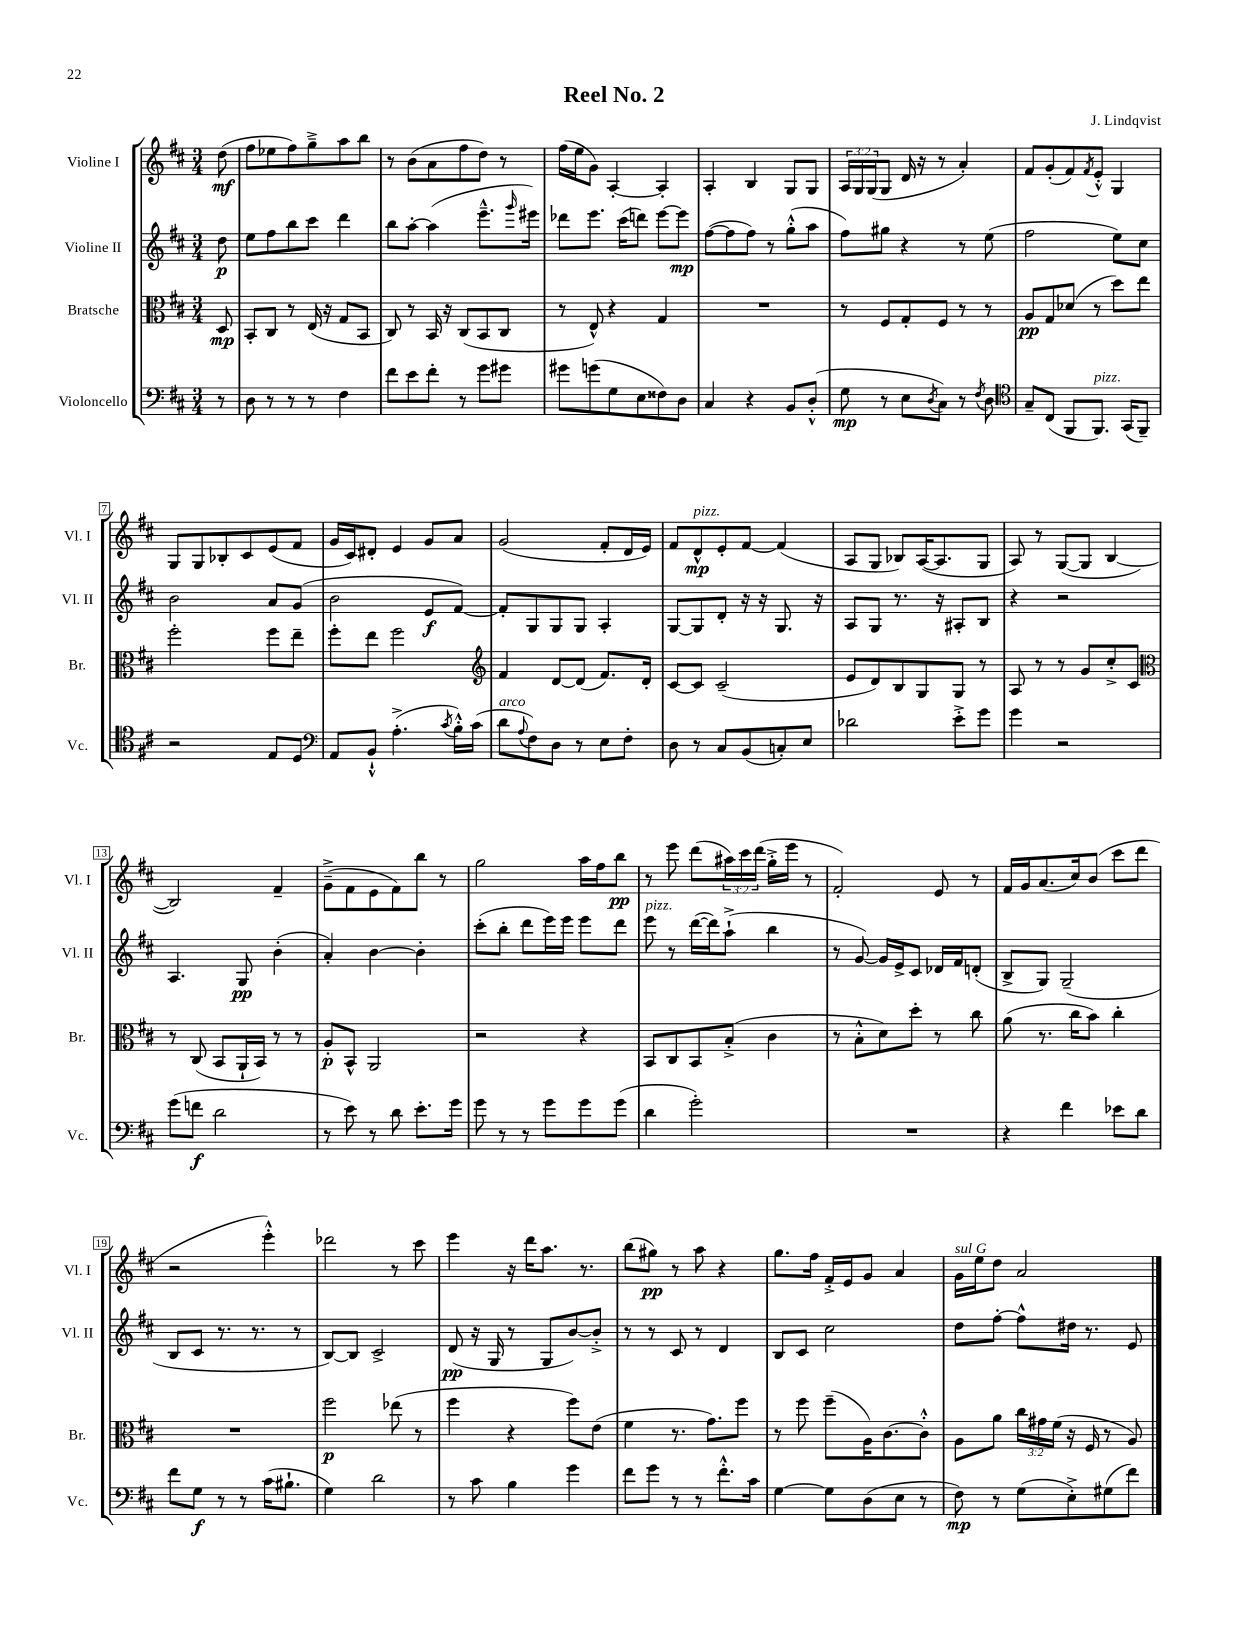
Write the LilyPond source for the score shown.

\header { title = "Reel No. 2" composer = "J. Lindqvist" }
<<
\new StaffGroup <<
\new Staff = "s0" \with { instrumentName = "Violine I" shortInstrumentName = "Vl. I" } {
    \clef treble \key d \major \numericTimeSignature \time 3/4 \override Staff.TupletNumber.text = #tuplet-number::calc-fraction-text \partial 8
    d''8\mf( |
    fis''8 ees''8 fis''8) g''8---> a''8 b''8 |
    r8 b'8( a'8 fis''8 d''8) r8 |
    fis''16( e''16 g'8) a4~-. a4-. |
    a4-. b4 g8 g8 |
    \tuplet 3/2 { a16 g16 g16( } g8 d'16 r16 r8 a'4-.) |
    fis'8 g'8-.( fis'8) \acciaccatura { fis'8 } e'8-.-^ g4 |
    g8 g8 bes8-. cis'8 e'8( fis'8 |
    g'16 cis'16) dis'8-. e'4 g'8 a'8 |
    g'2( fis'8-. d'16 e'16) |
    fis'8 d'8-^\mp^\markup { \italic "pizz." } e'8-. fis'8~ fis'4( |
    a8 g8 bes8) a16~( a8. g8 |
    a8) r8 g8~( g8 b4~ |
    b2) fis'4-- |
    g'8--->( fis'8 e'8 fis'8) b''8 r8 |
    g''2 a''16 fis''16 b''8\pp |
    r8 e'''8 d'''8( \tuplet 3/2 { ais''16) cis'''16 d'''16( } g''16-.-> e'''16 r8 |
    fis'2-.) e'8 r8 |
    fis'16 g'16 a'8.( cis''16) b'8( cis'''8 d'''8 |
    r2 e'''4-.-^) |
    des'''2 r8 cis'''8 |
    e'''4 r16 d'''16 a''8. r8. |
    b''8( gis''8\pp) r8 a''8 r4 |
    g''8. fis''16 fis'16-.-> e'16 g'8 a'4 |
    g'16^\markup { \italic "sul G" } e''16 d''8 a'2 \bar "|." |
}
\new Staff = "s1" \with { instrumentName = "Violine II" shortInstrumentName = "Vl. II" } {
    \clef treble \key d \major \numericTimeSignature \time 3/4 \partial 8
    d''8\p |
    e''8 fis''8 b''8 cis'''8 d'''4 |
    b''8 a''8~-. a''4( e'''8.---^ \grace { g'''16 } eis'''16) |
    des'''8 e'''8. cis'''16( d'''8) e'''8~ e'''8\mp |
    fis''8~( fis''8 fis''8) r8 g''8-.-^( a''8 |
    fis''8) gis''8 r4 r8 e''8( |
    fis''2 e''8) cis''8 |
    b'2 a'8 g'8( |
    b'2 e'8\f fis'8~) |
    fis'8-. g8 g8 g8 a4-. |
    g8~ g8 d'8-. r16 r16 g8. r16 |
    a8 g8 r8. r16 ais8-. b8 |
    r4 r2 |
    a4. g8\pp b'4-.( |
    a'4-.) b'4~ b'4-. |
    cis'''8-.( b''8-. d'''8 e'''16) e'''16 e'''8 d'''8 |
    e'''8^\markup { \italic "pizz." } r8 d'''16~( d'''16) a''8-!->( b''4 |
    r8 g'8~) g'16 e'16-> cis'8 des'16 fis'16 d'8-.( |
    b8-> g8) g2--( |
    b8 cis'8 r8. r8. r8 |
    b8~) b8 cis'2-> |
    d'8\pp( r16 g16 r8 g8 b'8~) b'8-.-> |
    r8 r8 cis'8 r8 d'4 |
    b8 cis'8 cis''2 |
    d''8 fis''8~-. fis''8-^ dis''16 r8. e'8 \bar "|." |
}
\new Staff = "s2" \with { instrumentName = "Bratsche" shortInstrumentName = "Br." } {
    \clef alto \key d \major \numericTimeSignature \time 3/4 \override Staff.TupletNumber.text = #tuplet-number::calc-fraction-text \partial 8
    d8\mp |
    b,8-. cis8 r8 e16( r16 g8 b,8 |
    cis8) r8 b,16 r16 cis8( b,8 cis8 |
    r8 e8-^) r4 g4 |
    R2. |
    r8 fis8 g8-. fis8 r8 r8 |
    a8\pp g8 des'8( r8 d''8) e''8 |
    fis''2-. fis''8 e''8-- |
    fis''8-. e''8 fis''2 |
    \clef treble fis'4 d'8~ d'8( fis'8.) d'16-. |
    cis'8~ cis'8 cis'2--( |
    e'8 d'8) b8 g8 g8 r8 |
    a8 r8 r8 g'8 cis''8-.-> cis'8 |
    \clef alto r8 cis8( b,8 a,16-! b,16) r8 r8 |
    a8-.\p b,8-^ a,2 |
    r2 r4 |
    b,8 cis8 b,8 b8-.->( cis'4 |
    r8 b8-.-^ d'8) d''8-. r8 cis''8 |
    a'8( r8. cis''16 b'8) cis''4-. |
    R2. |
    fis''2\p ees''8( r8 |
    fis''4 r4 fis''8) e'8( |
    fis'4 r8. g'8.) fis''8 |
    r8 fis''8 fis''8--( a16) cis'8.~ cis'8-.-^ |
    a8 a'8 \tuplet 3/2 { cis''16 gis'16 fis'16( } r16 fis16 r8 a8) \bar "|." |
}
\new Staff = "s3" \with { instrumentName = "Violoncello" shortInstrumentName = "Vc." } {
    \clef bass \key d \major \numericTimeSignature \time 3/4 \partial 8
    r8 |
    d8 r8 r8 r8 fis4 |
    fis'8 e'8 fis'8-. r8 g'8 gis'8 |
    gis'8 g'8( g8 e8 fisis8) d8 |
    cis4 r4 b,8 d8-.-^( |
    g8\mp r8 e8 \acciaccatura { d8 } cis8) r8 \acciaccatura { fis8 } d8 |
    \clef tenor g8-- cis8( fis,8 fis,8.^\markup { \italic "pizz." }) g,16( fis,8--) |
    r2 e8 d8 |
    \clef bass a,8 b,8-!-^ a4.-.->( \acciaccatura { cis'8 } b16-.-^) cis'16( |
    d'8^\markup { \italic "arco" } \appoggiatura { a8 } fis8) d8 r8 e8 fis8-. |
    d8 r8 cis8 b,8( c8-.) e8 |
    des'2 e'8-.-> g'8 |
    g'4 r2 |
    g'8( f'8\f d'2 |
    r8 e'8) r8 d'8 e'8.-. g'16 |
    g'8 r8 r8 g'8 g'8 g'8( |
    d'4 g'2-.) |
    R2. |
    r4 fis'4 ees'8 d'8 |
    fis'8 g8\f r8 r8 cis'16( bis8.-! |
    g4) d'2 |
    r8 cis'8 b4 g'4 |
    fis'8 g'8 r8 r8 fis'8.-.-^ cis'16 |
    g4~ g8 d8( e8 r8 |
    fis8\mp) r8 g8( e8-.->) gis8( fis'8) \bar "|." |
}
>>
>>
\layout { \context { \Score \override BarNumber.stencil = #(make-stencil-boxer 0.1 0.3 ly:text-interface::print) } }
